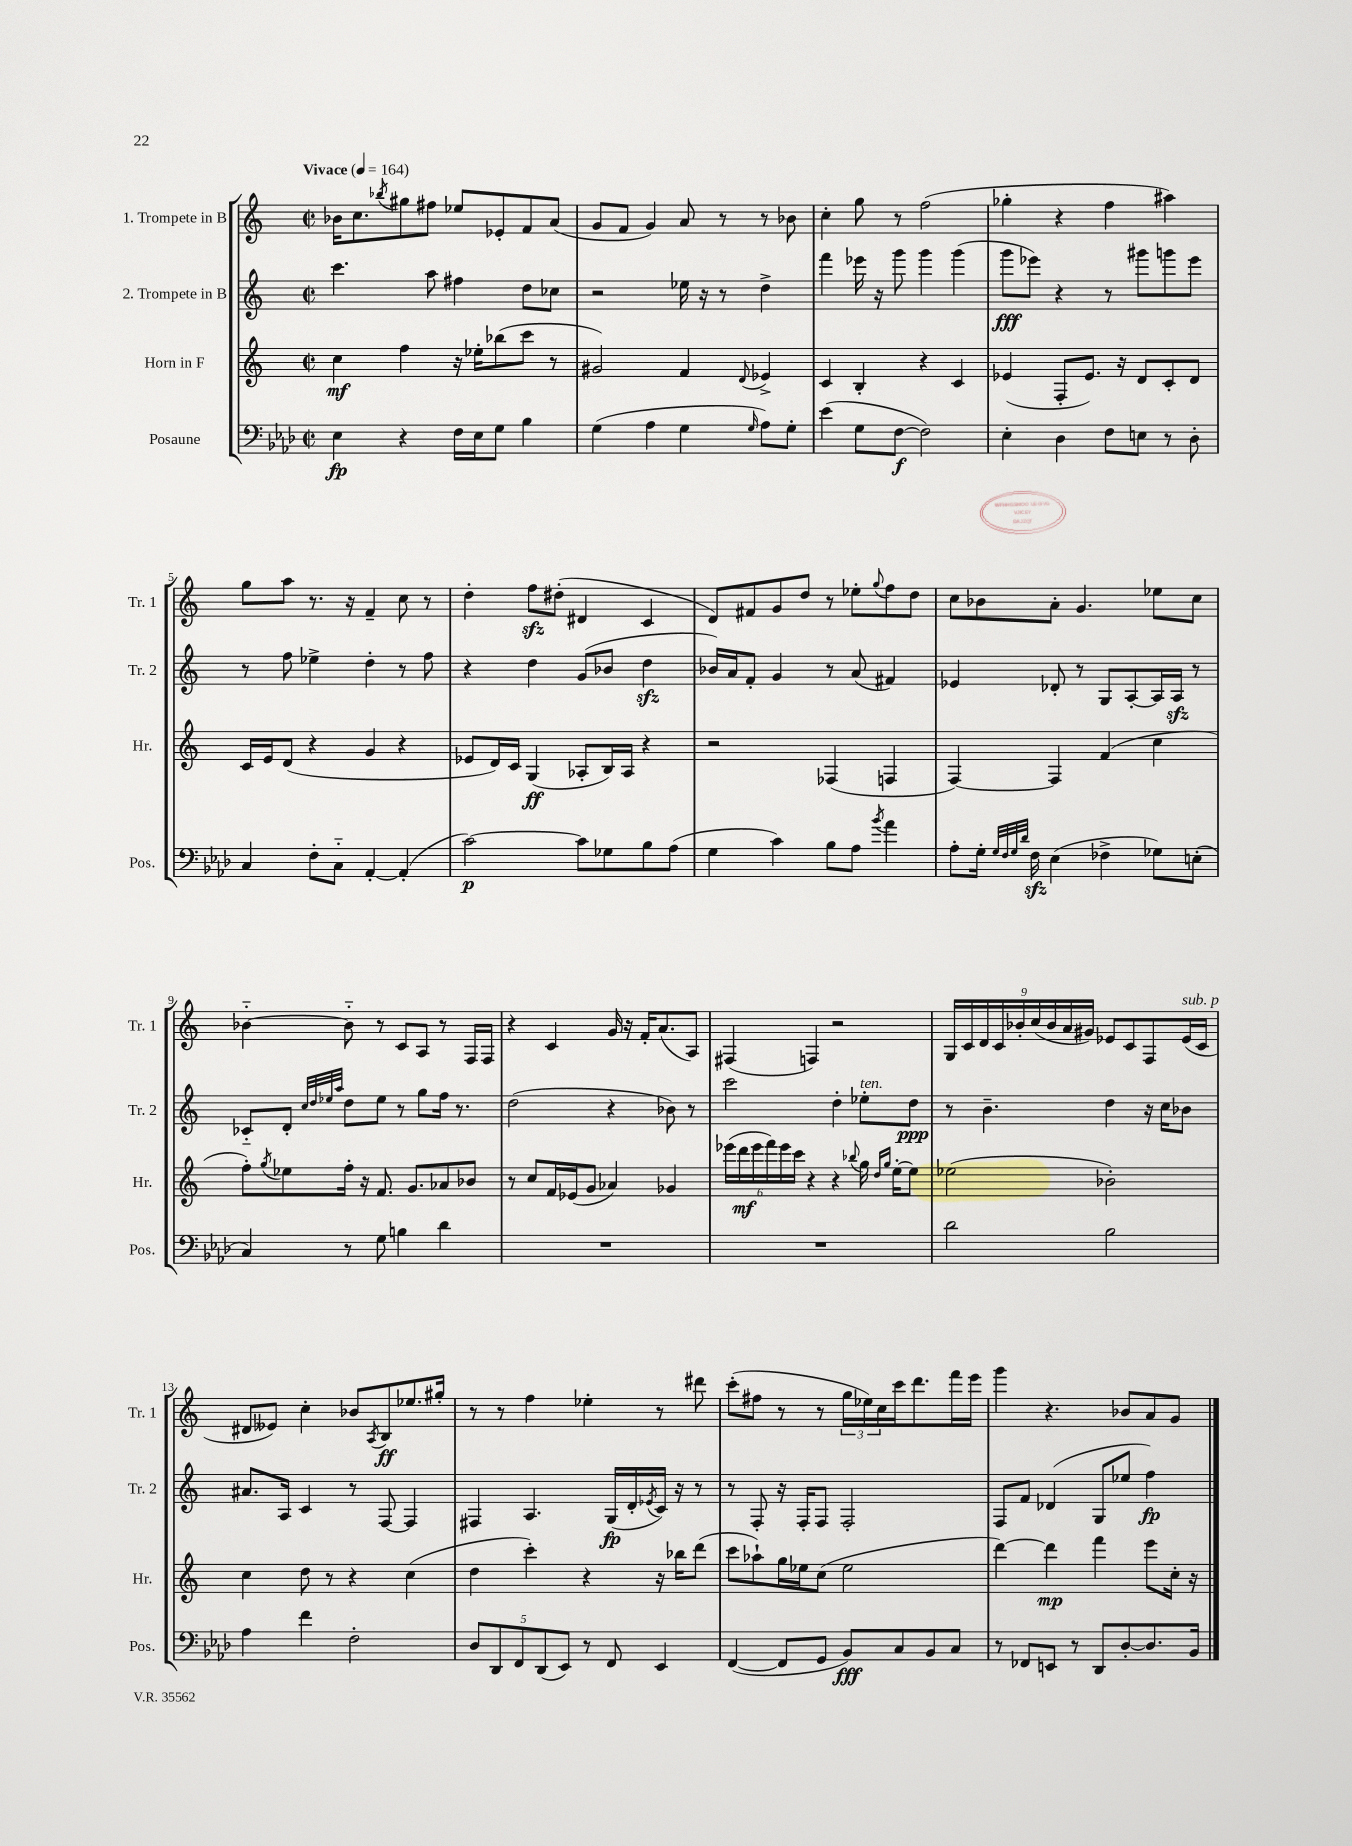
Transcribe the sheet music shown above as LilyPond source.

<<
\new StaffGroup <<
\new Staff = "s0" \with { instrumentName = "1. Trompete in B" shortInstrumentName = "Tr. 1" } {
    \clef treble \key c \major \defaultTimeSignature \time 2/2 \tempo "Vivace" 4 = 164
    bes'16 c''8. \acciaccatura { bes''8 } gis''8 fis''8 ees''8 ees'8-. f'8 a'8( |
    g'8 f'8 g'4) a'8 r8 r8 bes'8 |
    c''4-. g''8 r8 f''2( |
    ges''4-. r4 f''4 ais''4) |
    g''8 a''8 r8. r16 f'4-- c''8 r8 |
    d''4-. f''8\sfz dis''8-.( dis'4 c'4 |
    d'8) fis'8 g'8 d''8 r8 ees''8-. \appoggiatura { g''8 } f''8 d''8 |
    c''8 bes'8 a'8-. g'4. ees''8 c''8 |
    bes'4~-_ bes'8-_ r8 c'8 a8 r8 f16 f16 |
    r4 c'4 g'16 r16 f'16-. a'8.( a8) |
    fis4( f4) r2 |
    \tuplet 9/8 { g16 c'16 d'16 c'16 bes'16-. c''16( bes'16 a'16 gis'16) } ees'8 c'8 f8 ees'16^\markup { \italic "sub. p" }( c'16 |
    dis'8 eeses'8) c''4-. bes'8 \acciaccatura { a8 } b8\ff ees''8. gis''16-. |
    r8 r8 f''4 ees''4-. r8 dis'''8 |
    c'''8-.( fis''8 r8 r8 \tuplet 3/2 { g''16 ees''16) c''16 } c'''16 d'''8. f'''16 e'''16 |
    g'''4 r4. bes'8 a'8 g'8 \bar "|." |
}
\new Staff = "s1" \with { instrumentName = "2. Trompete in B" shortInstrumentName = "Tr. 2" } {
    \clef treble \key c \major \defaultTimeSignature \time 2/2
    c'''4. a''8 fis''4 d''8 ces''8 |
    r2 ees''16 r16 r8 d''4-> |
    f'''4 ees'''16 r16 g'''8 g'''4 g'''4( |
    g'''8\fff ees'''8) r4 r8 gis'''8 g'''8 ees'''8 |
    r8 f''8 ees''4-> d''4-. r8 f''8 |
    r4 d''4 g'8( bes'8 d''4\sfz |
    bes'16) a'16 f'8-. g'4 r8 a'8( fis'4) |
    ees'4 des'8-. r8 g8 a8~-. a16 a16\sfz r8 |
    ces'8-_ d'8-. \grace { c''32 d''32 ees''32 a''32 } d''8 ees''8 r8 g''8 f''16 r8. |
    d''2( r4 bes'8) r8 |
    c'''2 d''4-. ees''8-.^\markup { \italic "ten." } d''8\ppp |
    r8 b'4.-- d''4 r16 c''16 bes'8 |
    ais'8. a16 c'4 r8 f8~ f4 |
    fis4 a4. g16\fp( d'16-. \acciaccatura { ees'8 } c'16) r16 r8 |
    r8 f8-. r16 f16-. f8 f2-. |
    f8 f'8 des'4( g8 ees''8 f''4\fp) \bar "|." |
}
\new Staff = "s2" \with { instrumentName = "Horn in F" shortInstrumentName = "Hr." } {
    \clef treble \key c \major \defaultTimeSignature \time 2/2
    c''4\mf f''4 r16 ees''16-. bes''8( c'''8 r8 |
    gis'2) f'4 \appoggiatura { d'8 } ees'4-> |
    c'4 b4-. r4 c'4 |
    ees'4( f8-. ees'8.) r16 d'8 c'8-. d'8 |
    c'16 e'16 d'8( r4 g'4 r4 |
    ees'8 d'16) c'16 g4\ff( aes8-. b16) aes16 r4 |
    r2 fes4( f4 |
    f4~) f4 f'4( c''4 |
    f''8-.) \acciaccatura { g''8 } ees''8 f''16-. r16 f'8. g'8. aes'8 bes'8 |
    r8 c''8 f'16 ees'16( g'8 aes'4) ges'4 |
    \tuplet 6/4 { ees'''16( d'''16\mf ees'''16 f'''16) ees'''16 c'''16 } r4 r4 \appoggiatura { bes''8 } g''16 \grace { d''16 g''16 } e''16~-. e''8 |
    ees''2( bes'2-.) |
    c''4 d''8 r8 r4 c''4( |
    d''4 c'''4-.) r4 r16 bes''16 d'''8( |
    c'''8 aes''8-!) g''16 ees''16 c''8( ees''2 |
    d'''4~) d'''4\mp f'''4 e'''8 c''16-. r16 \bar "|." |
}
\new Staff = "s3" \with { instrumentName = "Posaune" shortInstrumentName = "Pos." } {
    \clef bass \key aes \major \defaultTimeSignature \time 2/2
    ees4\fp r4 f16 ees16 g8 bes4 |
    g4( aes4 g4 \grace { g16 } aes8) g8-. |
    ees'4( g8 f8~\f f2) |
    ees4-. des4 f8 e8 r8 des8-. |
    c4 f8-. c8-_ aes,4~-. aes,4-.( |
    c'2~\p) c'8 ges8 bes8 aes8( |
    g4 c'4) bes8 aes8 \acciaccatura { bes'8 } aes'4 |
    aes8-. g16-. \grace { g32 f32 g32 des'32 } f16\sfz ees4( fes4-> ges8) e8-.( |
    c4) r8 g8 b4 des'4 |
    R1 |
    R1 |
    des'2 bes2 |
    aes4 f'4 f2-. |
    \tuplet 5/4 { des8 des,8 f,8 des,8( ees,8) } r8 f,8 ees,4 |
    f,4~( f,8 g,8 bes,8\fff) c8 bes,8 c8 |
    r8 fes,8 e,8 r8 des,8 des8~-. des8. bes,16 \bar "|." |
}
>>
>>
